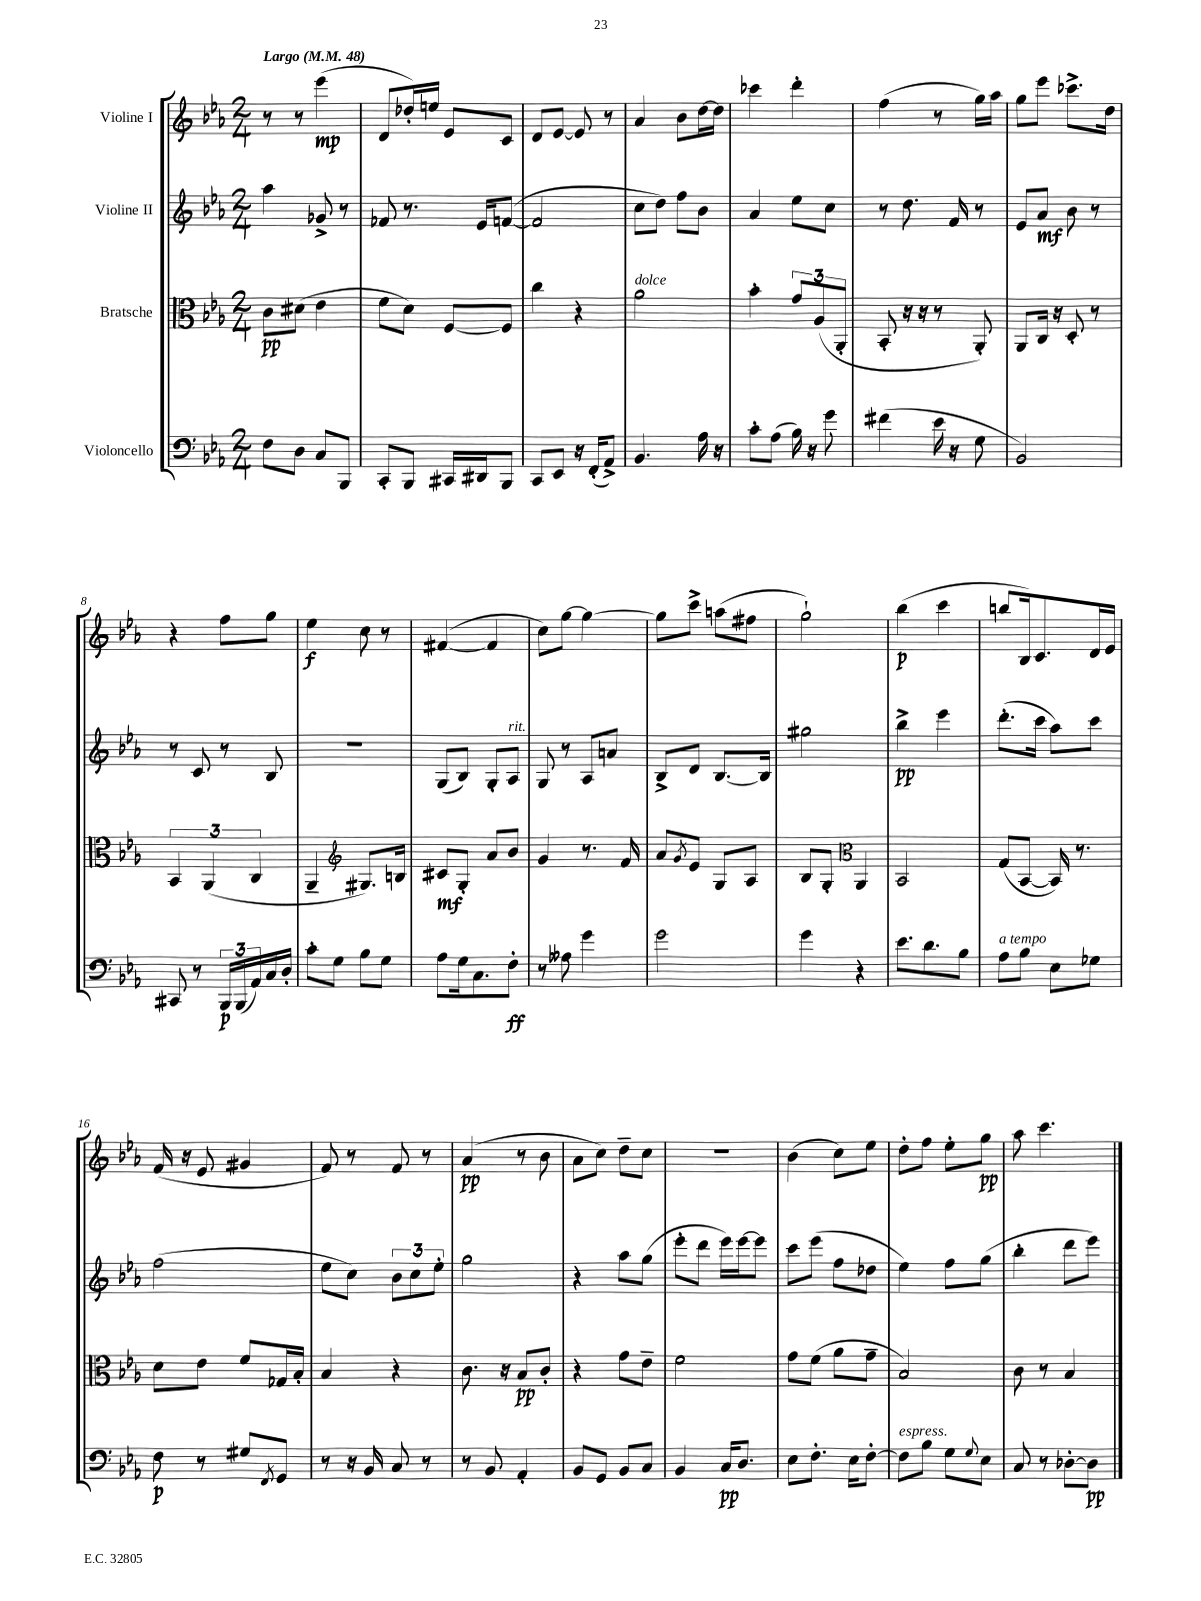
<<
\new StaffGroup <<
\new Staff = "s0" \with { instrumentName = "Violine I" } {
    \clef treble \key ees \major \numericTimeSignature \time 2/4 \tempo "Largo" 4 = 48
    r8 r8 ees'''4\mp( |
    d'8 des''16-.) e''16 ees'8 c'8 |
    d'8 ees'8~ ees'8 r8 |
    aes'4 bes'8 d''16~ d''16 |
    ces'''4 d'''4-. |
    f''4( r8 g''16) aes''16 |
    g''8 ees'''8 ces'''8.-> d''16 |
    r4 f''8 g''8 |
    ees''4\f c''8 r8 |
    fis'4~( fis'4 |
    c''8) g''8~ g''4~ |
    g''8 c'''8-> a''8( fis''8 |
    g''2-!) |
    bes''4\p( c'''4 |
    b''8 bes16) c'8. d'16 ees'16 |
    f'16( r16 ees'8 gis'4 |
    f'8) r8 f'8 r8 |
    aes'4\pp( r8 bes'8 |
    aes'8 c''8) d''8-- c''8 |
    r2 |
    bes'4( c''8) ees''8 |
    d''8-. f''8 ees''8-. g''8\pp |
    aes''8 c'''4. \bar "|." |
}
\new Staff = "s1" \with { instrumentName = "Violine II" } {
    \clef treble \key ees \major \numericTimeSignature \time 2/4
    aes''4 ges'8-> r8 |
    fes'8 r8. ees'16 f'8~( |
    f'2 |
    c''8 d''8) f''8 bes'8 |
    aes'4 ees''8 c''8 |
    r8 d''8. f'16 r8 |
    ees'8 aes'8\mf bes'8 r8 |
    r8 c'8 r8 bes8 |
    R2 |
    g8( bes8) g8-. aes8^\markup { \italic "rit." } |
    g8 r8 aes8 a'8 |
    bes8-> d'8 bes8.~ bes16 |
    gis''2 |
    bes''4->\pp ees'''4 |
    d'''8.-.( c'''16 aes''8) c'''8 |
    f''2( |
    ees''8 c''8) \tuplet 3/2 { bes'8 c''8 ees''8-. } |
    g''2 |
    r4 aes''8 g''8( |
    ees'''8-. d'''8 ees'''16) ees'''16~ ees'''8 |
    c'''8 ees'''8( f''8 des''8 |
    ees''4) f''8 g''8( |
    bes''4-. d'''8 ees'''8) \bar "|." |
}
\new Staff = "s2" \with { instrumentName = "Bratsche" } {
    \clef alto \key ees \major \numericTimeSignature \time 2/4
    c'8\pp dis'8( ees'4 |
    f'8 d'8) f8~ f8 |
    c''4 r4 |
    aes'2^\markup { \italic "dolce" } |
    bes'4-. \tuplet 3/2 { g'8 aes8( aes,8-. } |
    bes,8-. r16 r16 r8 aes,8-.) |
    aes,8 c16 r16 d8-. r8 |
    \tuplet 3/2 { bes,4 aes,4( c4 } |
    aes,4-- \clef treble gis8.) b16 |
    cis'8\mf g8-. aes'8 bes'8 |
    g'4 r8. f'16 |
    aes'8 \acciaccatura { g'8 } ees'8 g8 aes8 |
    bes8 g8-. \clef alto aes,4 |
    bes,2 |
    g8( bes,8~ bes,16) r8. |
    d'8 ees'8 f'8 ges16 bes16-. |
    bes4 r4 |
    c'8. r16 bes8\pp c'8-. |
    r4 g'8 ees'8-- |
    f'2 |
    g'8 f'8( aes'8 g'8-- |
    bes2) |
    c'8 r8 bes4 \bar "|." |
}
\new Staff = "s3" \with { instrumentName = "Violoncello" } {
    \clef bass \key ees \major \numericTimeSignature \time 2/4
    f8 d8 c8 bes,,8 |
    c,8-. bes,,8 cis,16 dis,16 bes,,8 |
    c,8 ees,8 r16 f,16-.( aes,8->) |
    bes,4. aes16 r16 |
    c'8-. aes8( bes16) r16 g'8 |
    fis'4( ees'16 r16 g8 |
    bes,2) |
    cis,8 r8 \tuplet 3/2 { bes,,16\p bes,,16( aes,16) } c16 d16-. |
    c'8-. g8 bes8 g8 |
    aes8 g16 c8. f8-.\ff |
    r8 aeses8 g'4 |
    g'2 |
    g'4 r4 |
    ees'8. d'8. bes8 |
    aes8^\markup { \italic "a tempo" } bes8 ees8 ges8 |
    f8\p r8 gis8 \acciaccatura { f,8 } g,8 |
    r8 r16 bes,16 c8 r8 |
    r8 bes,8 aes,4-. |
    bes,8 g,8 bes,8 c8 |
    bes,4 c16\pp d8. |
    ees8 f8.-. ees16 f8~-. |
    f8^\markup { \italic "espress." } bes8 g8 \appoggiatura { g8 } ees8 |
    c8 r8 des8~-. des8\pp \bar "|." |
}
>>
>>
